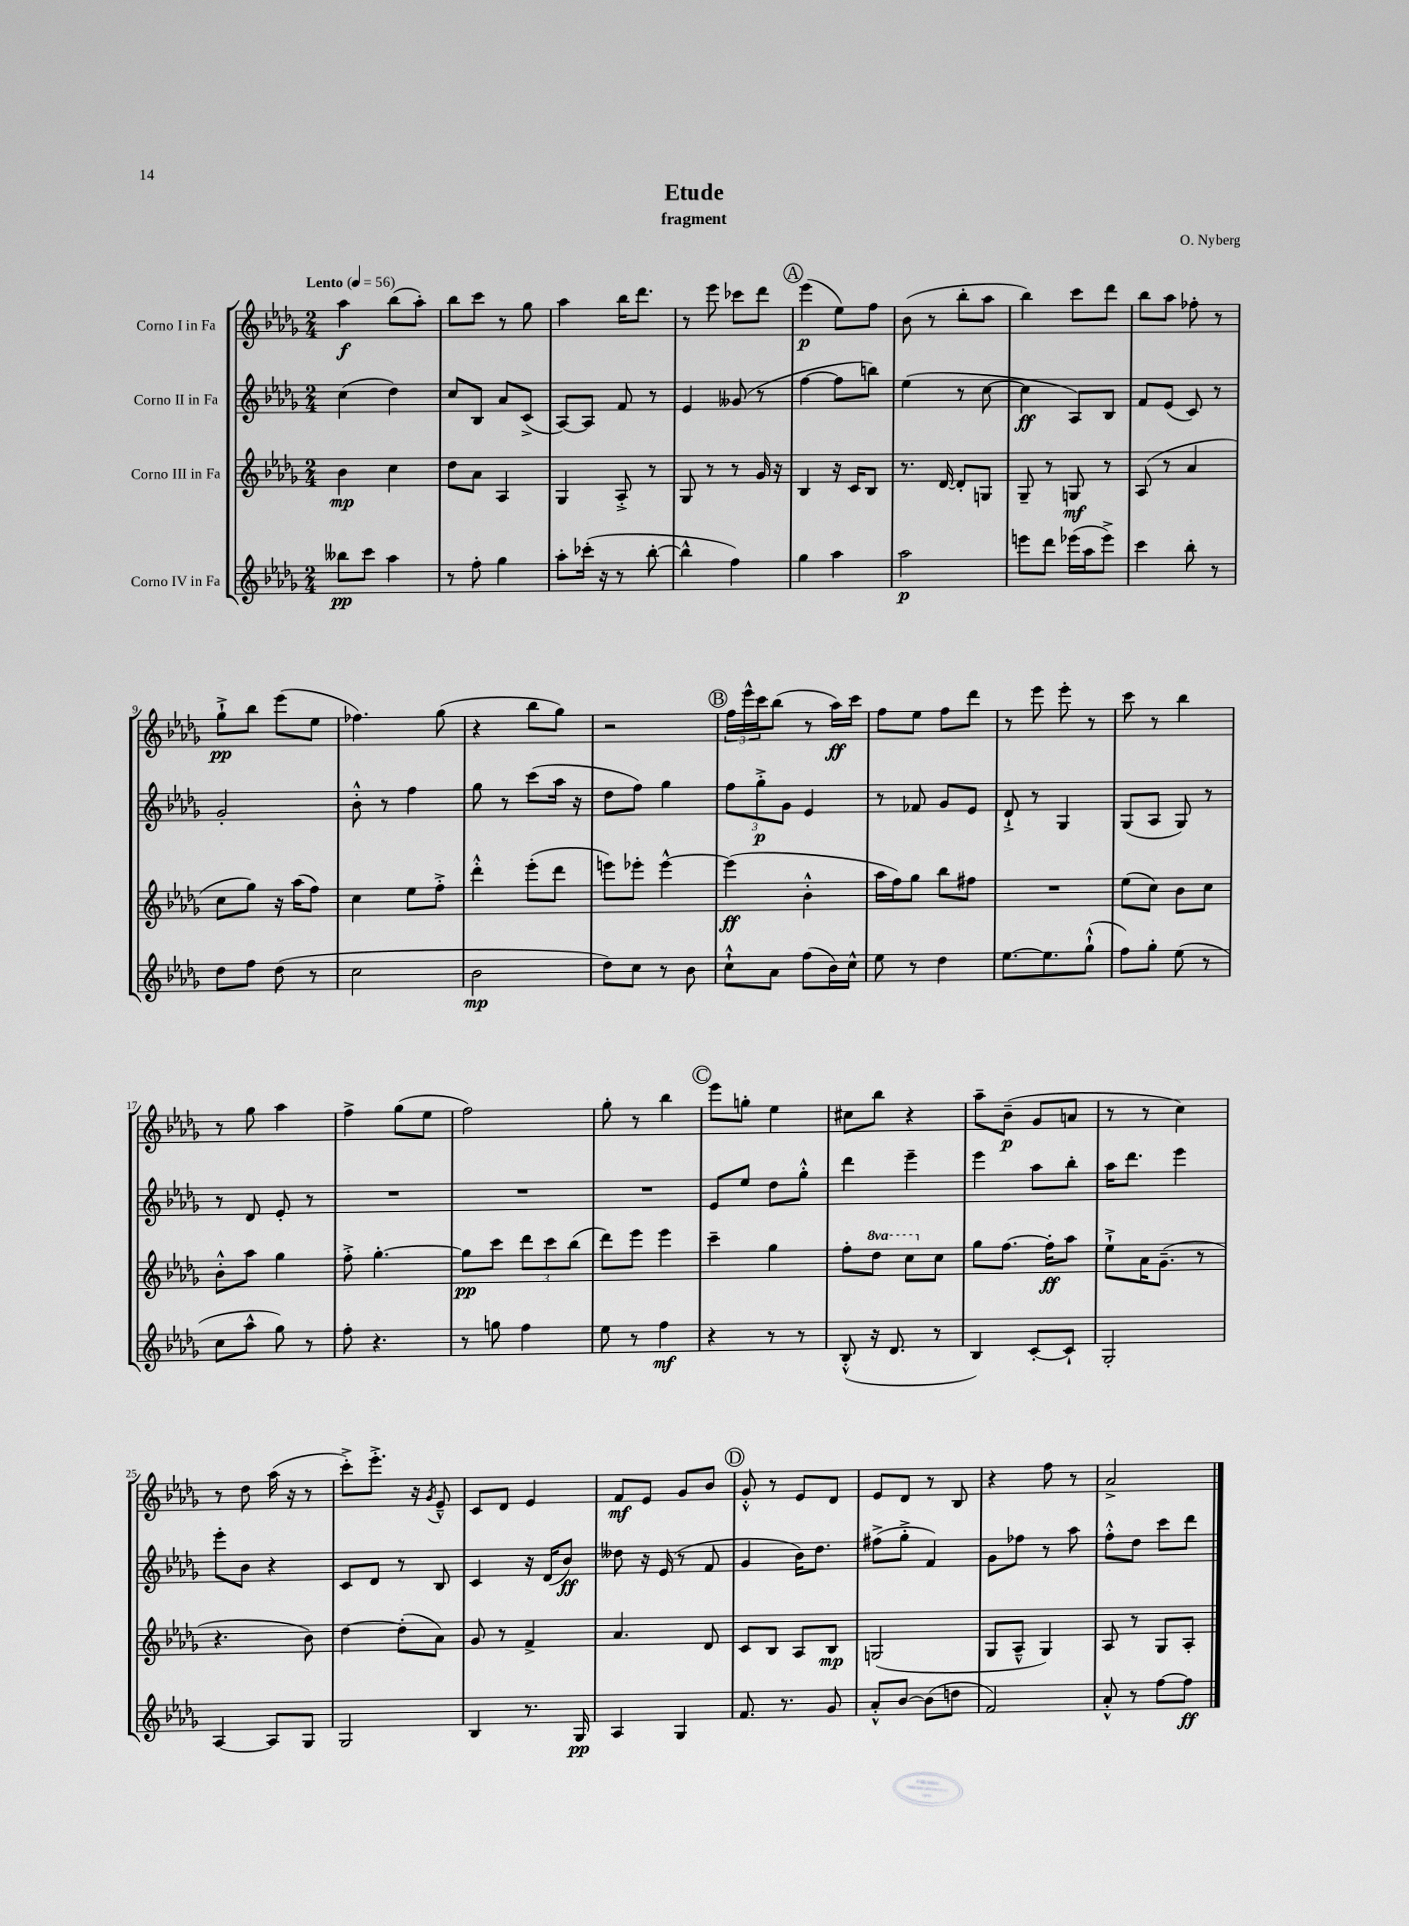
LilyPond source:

\header { title = "Etude" composer = "O. Nyberg" subtitle = "fragment" }
<<
\new StaffGroup <<
\new Staff = "s0" \with { instrumentName = "Corno I in Fa" } {
    \clef treble \key des \major \numericTimeSignature \time 2/4 \tempo "Lento" 4 = 56
    aes''4\f bes''8( aes''8-.) |
    bes''8 c'''8 r8 ges''8 |
    aes''4 bes''16 des'''8. |
    r8 ees'''8 ces'''8 des'''8 |
    \mark \markup { \circle "A" } ees'''4\p( ees''8) f''8 |
    bes'8( r8 bes''8-. aes''8 |
    bes''4) c'''8 des'''8 |
    bes''8 aes''8 fes''8-. r8 |
    ges''8-!->\pp bes''8 ees'''8( ees''8 |
    fes''4.) ges''8( |
    r4 bes''8 ges''8) |
    r2 |
    \mark \markup { \circle "B" } \tuplet 3/2 { f''16 ees'''16-^ c'''16 } bes''8( r8 aes''16\ff) c'''16 |
    f''8 ees''8 f''8 des'''8 |
    r8 ees'''8 ees'''8-. r8 |
    c'''8 r8 bes''4 |
    r8 ges''8 aes''4 |
    f''4-> ges''8( ees''8 |
    f''2) |
    ges''8-. r8 bes''4 |
    \mark \markup { \circle "C" } ees'''8 g''8-. ees''4 |
    cis''8 bes''8 r4 |
    aes''8-- bes'8--\p( ges'8 a'8 |
    r8 r8 c''4) |
    r8 des''8 aes''16( r16 r8 |
    c'''8-.->) ees'''8.-.-> r16 \acciaccatura { ges'8 } ees'8---^ |
    c'8 des'8 ees'4 |
    f'8\mf ees'8 ges'8 bes'8 |
    \mark \markup { \circle "D" } ges'8-.-^ r8 ees'8 des'8 |
    ees'8 des'8 r8 bes8 |
    r4 f''8 r8 |
    aes'2-> \bar "|." |
}
\new Staff = "s1" \with { instrumentName = "Corno II in Fa" } {
    \clef treble \key des \major \numericTimeSignature \time 2/4
    c''4( des''4) |
    c''8 bes8 aes'8 c'8->( |
    aes8~) aes8 f'8 r8 |
    ees'4 geses'8( r8 |
    \mark \markup { \circle "A" } f''4~ f''8 b''8) |
    ees''4( r8 c''8~ |
    c''4\ff aes8) bes8 |
    f'8 ees'8( c'8) r8 |
    ges'2-. |
    bes'8-.-^ r8 f''4 |
    ges''8 r8 c'''8( aes''16 r16 |
    des''8 f''8) ges''4 |
    \mark \markup { \circle "B" } \tuplet 3/2 { f''8 ges''8-.->\p ges'8 } ees'4 |
    r8 fes'8 ges'8 ees'8 |
    des'8-!-> r8 ges4 |
    ges8( aes8 ges8) r8 |
    r8 des'8 ees'8-. r8 |
    R2 |
    R2 |
    R2 |
    \mark \markup { \circle "C" } ees'8 ees''8 des''8 ges''8-.-^ |
    des'''4 ees'''4-- |
    ees'''4 aes''8 bes''8-. |
    aes''16 des'''8. ees'''4 |
    ees'''8-. bes'8 r4 |
    c'8 des'8 r8 bes8 |
    c'4 r16 des'16( bes'8\ff) |
    deses''8 r16 ees'16( r8 f'8 |
    \mark \markup { \circle "D" } ges'4 bes'16) des''8. |
    fis''8->( ges''8-.-> f'4) |
    ges'8 fes''8 r8 aes''8 |
    f''8-.-^ des''8 c'''8 des'''8 \bar "|." |
}
\new Staff = "s2" \with { instrumentName = "Corno III in Fa" } {
    \clef treble \key des \major \numericTimeSignature \time 2/4 \set Staff.ottavationMarkups = #ottavation-simple-ordinals
    bes'4\mp c''4 |
    des''8 aes'8 aes4 |
    ges4 aes8-.-> r8 |
    ges8 r8 r8 ges'16 r16 |
    \mark \markup { \circle "A" } bes4 r16 c'16 bes8 |
    r8. des'16~ des'8-. g8 |
    ges8-- r8 g8\mf r8 |
    aes8( r8 aes'4 |
    c''8 ges''8) r16 aes''16( f''8) |
    c''4 ees''8 f''8-.-> |
    des'''4-.-^ ees'''8-.( des'''8 |
    e'''8) ees'''8-. ees'''4~-^ |
    \mark \markup { \circle "B" } ees'''4\ff( bes'4-.-^ |
    aes''16 f''16) ges''8 bes''8 fis''8 |
    R2 |
    ees''8( c''8) bes'8 c''8 |
    bes'8-.-^ aes''8 ges''4 |
    f''8-.-> ges''4.~-. |
    ges''8\pp c'''8 \tuplet 3/2 { des'''8 c'''8 bes''8( } |
    des'''8) ees'''8 ees'''4 |
    \mark \markup { \circle "C" } c'''4-- ges''4 |
    f''8-. \ottava #1 des'''8 c'''8 \ottava #0 c''8 |
    ges''8 f''8.~ f''16-.\ff aes''8 |
    ees''8-!-> aes'16 ges'8.--( r8 |
    r4. bes'8) |
    des''4~ des''8-.( aes'8) |
    ges'8 r8 f'4-> |
    aes'4. des'8 |
    \mark \markup { \circle "D" } c'8 bes8 aes8 bes8\mp |
    g2( |
    ges8 aes8---^ ges4) |
    aes8 r8 ges8 aes8-. \bar "|." |
}
\new Staff = "s3" \with { instrumentName = "Corno IV in Fa" } {
    \clef treble \key des \major \numericTimeSignature \time 2/4
    beses''8\pp c'''8 aes''4 |
    r8 f''8-. ges''4 |
    aes''8-. ces'''16-.( r16 r8 bes''8~-. |
    bes''4-^ f''4) |
    \mark \markup { \circle "A" } ges''4 aes''4 |
    aes''2\p |
    e'''8 des'''8 ees'''16( aes''16 ees'''8->) |
    c'''4 bes''8-. r8 |
    des''8 f''8 des''8( r8 |
    c''2 |
    bes'2\mp |
    des''8) c''8 r8 bes'8 |
    \mark \markup { \circle "B" } c''8-!-^ aes'8 f''8( bes'16) c''16-^ |
    ees''8 r8 des''4 |
    ees''8.~ ees''8. ges''8-!-^( |
    f''8) ges''8-. ees''8( r8 |
    c''8 aes''8-^ ges''8) r8 |
    f''8-. r4. |
    r8 g''8 f''4 |
    ees''8 r8 f''4\mf |
    \mark \markup { \circle "C" } r4 r8 r8 |
    bes8-.-^( r16 des'8. r8 |
    bes4) c'8~-. c'8-! |
    ges2-. |
    aes4~ aes8 ges8 |
    ges2 |
    bes4 r8. ges16\pp |
    aes4 ges4 |
    \mark \markup { \circle "D" } f'8. r8. ges'8 |
    aes'8-.-^ bes'8~ bes'8( d''8 |
    f'2) |
    aes'8-.-^ r8 f''8~ f''8\ff \bar "|." |
}
>>
>>
